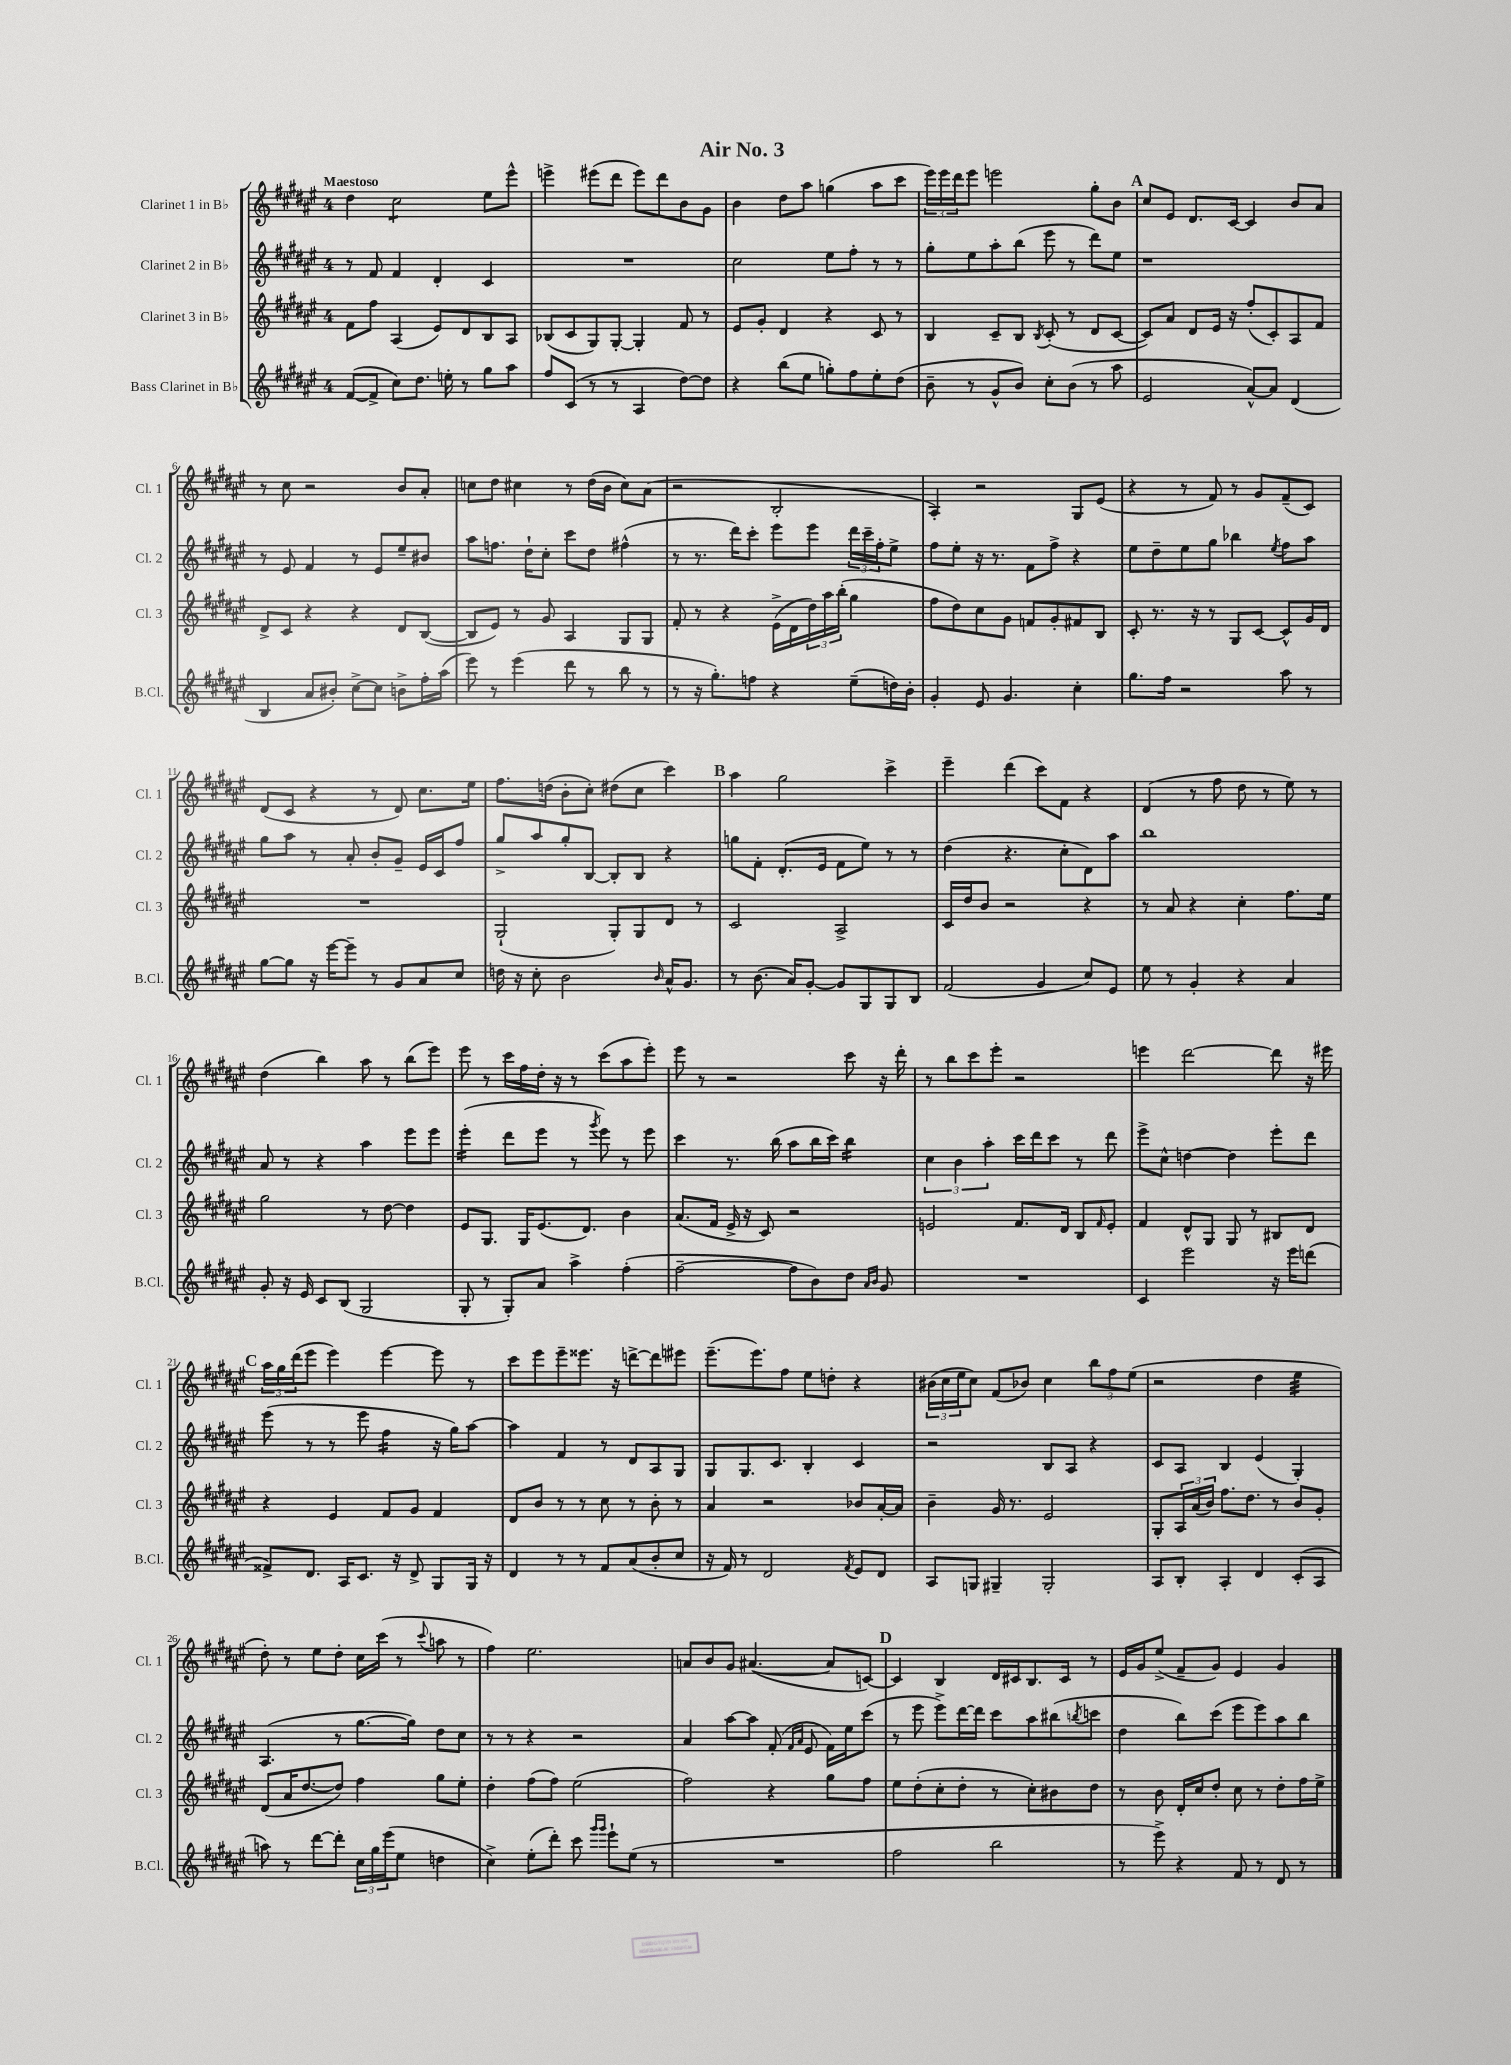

**kern	**kern	**kern	**kern
*staff4	*staff3	*staff2	*staff1
*clefG2	*clefG2	*clefG2	*clefG2
*k[f#c#g#d#a#e#]	*k[f#c#g#d#a#e#]	*k[f#c#g#d#a#e#]	*k[f#c#g#d#a#e#]
*M4/4	*M4/4	*M4/4	*M4/4
([8f#	8f#	8r	4dd#
8f#^]	8ff#	8f#	.
8cc#)	(4A#	4f#	2cc#
8.dd#	.	.	.
.	8e#)	4d#'	.
16ee'	.	.	.
8r	8d#	.	.
8gg#	8B	4c#	8ee#
8aa#	8A#	.	8eee#^^
=	=	=	=
8ff#	(8B-	1r	4eee^
(8c#	8c#	.	.
8r	8G#)	.	(8eee#
8r	[8G#'	.	8ddd#
4A#	4G#']	.	8eee#)
.	.	.	8ddd#
[8dd#)	8f#	.	8b
8dd#]	8r	.	8g#
=	=	=	=
4r	8e#	2cc#	4b
.	8g#'	.	.
(8bb	4d#	.	8dd#
8ee#	.	.	8aa#
8gg')	4r	8ee#	(4gg
8ff#	.	8ff#'	.
8ee#'	8c#	8r	8aa#
(8dd#	8r	8r	8ccc#
=	=	=	=
8b~	4B	8gg#'	24eee#)
.	.	.	24eee#
.	.	.	24ddd#
8r	.	8ee#	8eee#
8g#^^	8c#~	8aa#'	2eee
8b)	8B	(8bb	.
.	8qB	.	.
8cc#'	(8c#'	8eee#	.
(8b	8r	8r	.
8r	8d#	8ddd#)	8gg#'
8aa#	[8c#	8ee#	8b
=	=	=	=
2e#	8c#])	1r	8cc#
.	8a#	.	8e#
.	8d#	.	8.d#
.	16e#	.	.
.	16r	.	[16c#
[8a#^^)	(8ff#'	.	4c#]
8a#]	8c#')	.	.
(4d#	8A#	.	8b
.	8f#	.	8a#
=	=	=	=
4B	8d#^	8r	8r
.	8c#	8e#	8cc#
8a#	4r	4f#	2r
8b#')	.	.	.
[8cc#^	4r	8r	.
8cc#]	.	8e#	.
8b^	8d#	8ee#~	8b
16ff#'	([8B	8b#	8a#'
(16aa#	.	.	.
=	=	=	=
8eee#)	8B]	8aa#	8cc
8r	8e#)	8.ff	8dd#
(4eee#	8r	.	4cc#
.	.	16dd#`	.
.	8g#	8cc#'	.
8ddd#	4A#	8ccc#	8r
8r	.	8dd#	(16dd#
.	.	.	16b
8bb	8G#	(4ff#^^	8cc#)
8r	8G#	.	(8a#
=	=	=	=
8r	8f#'	8r	2r
16r	8r	8.r	.
8.gg#')	.	.	.
.	4r	.	.
.	.	16ddd#)	.
8ff	.	8ccc#'	.
4r	(16e#^	8eee#	2B'
.	16d#	.	.
.	24dd#)	8eee#	.
.	24aa#	.	.
.	(24bb'	.	.
(8ee#~	4gg#	24ddd#	.
.	.	24ccc#~	.
.	.	24ff#'	.
16dd)	.	8ee#^	.
16b'	.	.	.
=	=	=	=
4g#'	8ff#	8ff#	4A#')
.	8dd#)	8ee#'	.
8e#	8cc#	16r	2r
.	.	8.r	.
4.g#	8g#	.	.
.	8f	8f#	.
.	8g#'	8ff#^	.
4cc#'	8f#	4r	8G#
.	8B	.	(8e#
=	=	=	=
8.gg#	8c#'	8ee#	4r
.	8.r	8dd#~	.
16ff#	.	.	.
2r	.	8ee#	8r
.	16r	.	.
.	8r	8gg#	8f#)
.	8G#	4bb-	8r
.	[8c#	.	8g#
.	.	8qee#	.
8aa#	8c#^^]	8ff#	(8f#~
8r	16g#	8aa#	8c#)
.	16d#	.	.
=	=	=	=
[8gg#	1r	8gg#	(8d#
8gg#]	.	8aa#	8c#
16r	.	8r	4r
[16eee#	.	.	.
8eee#~]	.	8a#'	.
8r	.	8b'	8r
8g#	.	8g#~	8d#)
8a#	.	16e#	8.cc#
.	.	16c#	.
8cc#	.	8ff#	.
.	.	.	16ee#
=	=	=	=
16dd	(2G#`	8gg#^	8.ff#
16r	.	.	.
8cc#'	.	8aa#	.
.	.	.	(16dd
2b	.	8gg#'	8b'
.	.	[8B	8cc#')
.	8G#')	8B']	(8dd#
.	8G#	8B	8cc#
16qqb	.	.	.
16a#^^	8d#	4r	4ccc#)
8.g#	.	.	.
.	8r	.	.
=	=	=	=
8r	2c#	8gg	4aa#
(8.b	.	8f#'	.
.	.	(8.d#'	2gg#
16a#)	.	.	.
[8g#'	.	.	.
.	.	16e#	.
8g#]	2A#^	8f#	.
8G#	.	8ee#)	.
8G#	.	8r	4ccc#^
8B	.	8r	.
=	=	=	=
(2f#	16c#	(4dd#	4eee#~
.	16dd#	.	.
.	8b	.	.
.	2r	4.r	(4ddd#
4g#	.	.	8ccc#)
.	.	8cc#'	8f#
8cc#)	4r	8d#)	4r
8e#	.	8aa#	.
=	=	=	=
8ee#	8r	1bb	(4d#
8r	8a#	.	.
4g#'	4r	.	8r
.	.	.	8ff#
4r	4cc#'	.	8dd#
.	.	.	8r
4a#	8.ff#	.	8ee#)
.	.	.	8r
.	16ee#	.	.
=	=	=	=
8g#'	2gg#	8a#	(4dd#
16r	.	8r	.
16e#	.	.	.
8c#	.	4r	4bb)
(8B	.	.	.
2G#	8r	4aa#	8aa#
.	[8dd#	.	8r
.	4dd#]	8eee#	(8bb
.	.	8eee#	8eee#)
=	=	=	=
8G#'	8e#	(4eee#'	8eee#
8r	8.G#	.	8r
8G#')	.	8ddd#	16ccc#
.	16G#	.	16ff#
8a#	(8.e#	8eee#	16dd#'
.	.	.	16r
4aa#^	.	8r	8r
.	8.d#)	.	.
.	.	8qggg#	.
.	.	8eee#)	(8ccc#
(4ff#'	4b	8r	8aa#
.	.	8eee#	8eee#')
=	=	=	=
[2ff#~	(8.a#	4ccc#	8eee#
.	.	.	8r
.	16f#	.	.
.	16e#^	8.r	2r
.	16r	.	.
.	8c#)	.	.
.	.	(16bb	.
8ff#]	2r	8aa#	.
8b)	.	16bb	.
.	.	16ccc#)	.
8dd#	.	4bb	8ccc#
16qqa#	.	.	.
16qqb	.	.	.
8g#	.	.	16r
.	.	.	16ddd#'
=	=	=	=
1r	2e	6cc#	8r
.	.	.	8bb
.	.	6b	.
.	.	.	8ccc#
.	.	6aa#'	.
.	.	.	8eee#'
.	8.f#	16ccc#	2r
.	.	16ddd#	.
.	.	8ccc#	.
.	16d#	.	.
.	8B	8r	.
.	16qqf#	.	.
.	8e'	8ddd#	.
=	=	=	=
4c#	4f#	8eee#^	4eee
.	.	8cc#^^	.
2eee#	8d#^^	[4dd	[2ddd#
.	8G#	.	.
.	8G#	4dd]	.
.	8r	.	.
16r	8B#	8eee#'	8ddd#]
16eee#	.	.	.
(8ddd	8d#	8ddd#	16r
.	.	.	16eee#
=	=	=	=
8f##^)	4r	(8eee#	24aa#
.	.	.	24gg#
.	.	.	(24ddd#
8.d#	.	8r	8eee#
.	4e#	8r	4eee#)
16A#	.	.	.
8.c#	.	8eee#	.
.	8f#	4ff#	[4eee#
16r	.	.	.
8d#^	8g#	.	.
8G#	4f#	16r	8eee#]
.	.	16gg#)	.
16G#	.	[8aa#	8r
16r	.	.	.
=	=	=	=
4d#	8d#	4aa#]	8ccc#
.	8b	.	8eee#
8r	8r	4f#	8eee#~
8r	8r	.	8.eee##
8f#	8cc#	8r	.
.	.	.	16r
(8a#	8r	8d#	[8ddd^
8b'	8b'	8A#	8ddd]
8cc#	8r	8G#	8eee#
=	=	=	=
16r	4a#	8G#	(8.eee#~
16f#)	.	.	.
8r	.	8.G#	.
.	.	.	8.eee#)
2d#	2r	.	.
.	.	8.c#	.
.	.	.	8ff#
.	.	4B'	8ee#
.	.	.	8dd'
8qf#	.	.	.
8e#	8b-	4c#	4r
8d#	[16a#'	.	.
.	16a#]	.	.
=	=	=	=
8A#	4b~	2r	(24b#
.	.	.	24cc#
.	.	.	24ee#
8G	.	.	8cc#)
4G#~	16g#	.	(8f#
.	8.r	.	.
.	.	.	8b-)
2G#'	2e#	8B	4cc#
.	.	8A#	.
.	.	4r	12bb
.	.	.	12ff#
.	.	.	(12ee#
=	=	=	=
8A#	8G#'	8c#	2r
8B'	24A#	8A#	.
.	(24a#	.	.
.	24b)	.	.
4A#'	8.ff#	4B	.
.	8.dd#	.	.
4d#	.	(4e#	4dd#
.	8r	.	.
(8c#'	8b	4G#')	4ee#
8A#	8g#'	.	.
=	=	=	=
8aa)	(8d#	(4.A#	8dd#')
8r	16a#	.	8r
.	[8.dd#	.	.
[8ddd#	.	.	8ee#
8ddd#']	8dd#])	8r	8dd#'
24cc#	4ff#	[8.gg#	16cc#
24gg#	.	.	.
.	.	.	(16ccc#
(24eee#	.	.	.
8ee#	.	.	8r
.	.	16gg#])	.
.	.	.	8qqccc#
4dd	8gg#	8dd#	8aa
.	8ee#'	8cc#	8r
=	=	=	=
4cc#^)	4dd#'	8r	4ff#)
.	.	8r	.
(8ee#'	(8ff#	4r	2.ee#
8ddd#')	8ff#)	.	.
8ccc#	(2ee#	2r	.
16qqggg#	.	.	.
16qqggg#	.	.	.
8eee#`	.	.	.
(8ee#	.	.	.
8r	.	.	.
=	=	=	=
1r	2ff#)	4a#	8a
.	.	.	8b
.	.	[8aa#	8g#
.	.	8aa#]	([4.a#
.	4r	(8f#'	.
.	.	16qqf#	.
.	.	16qqa#	.
.	.	8e#	.
.	8gg#	16f#)	8a#]
.	.	16ee#	.
.	8ff#	(8ccc#	[8c)
=	=	=	=
2ff#	8ee#	8r	4c]
.	(8dd#'	8eee#	.
.	8cc#'	8eee#^)	4B
.	8dd#'	[16ddd#	.
.	.	16ddd#]	.
2bb	8r	8ccc#	16d#
.	.	.	16c#
.	8cc#')	8aa#	8.B
.	8b#	(8bb#	.
.	.	.	16c#
.	.	8qbb	.
.	8dd#	8ccc	8r
=	=	=	=
8r	8r	4dd#	16e#
.	.	.	16g#
8eee#^)	8b	.	(8ee#^
4r	16d#'	8bb)	8f#~
.	16cc#	.	.
.	8dd#'	(8ccc#	8g#)
8f#	8cc#	8eee#	4e#
8r	8r	8eee#)	.
8d#	8dd#'	8aa#	4g#
8r	16ff#	8bb	.
.	16ee#^	.	.
==	==	==	==
*-	*-	*-	*-
